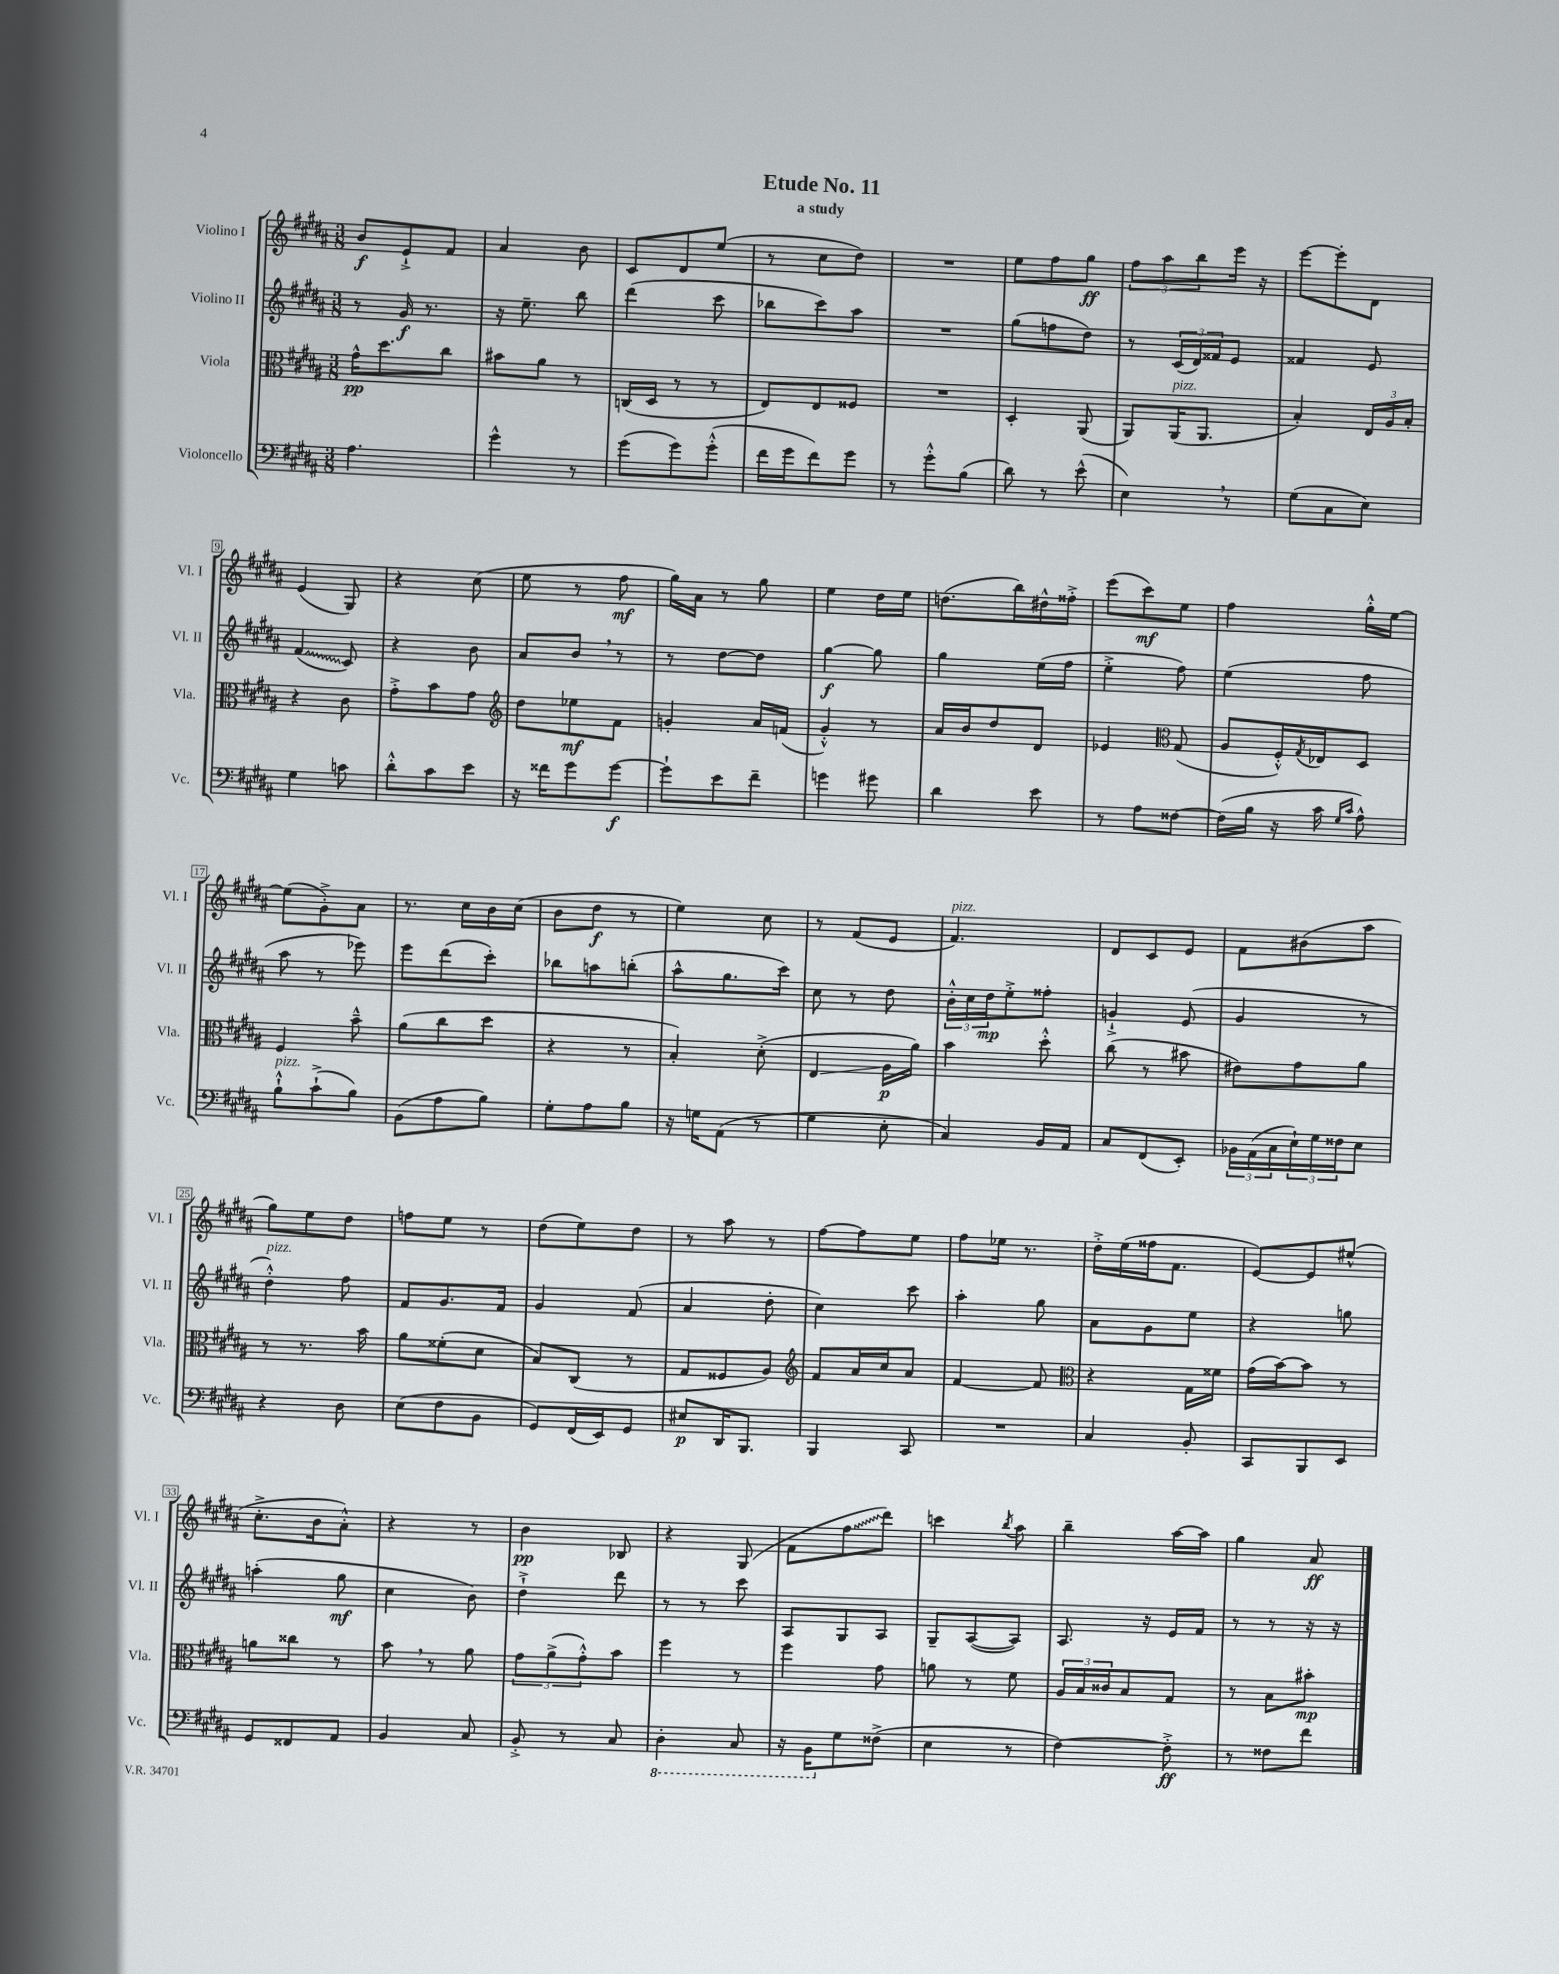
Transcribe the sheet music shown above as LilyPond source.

\header { title = "Etude No. 11" subtitle = "a study" }
<<
\new StaffGroup <<
\new Staff = "s0" \with { instrumentName = "Violino I" shortInstrumentName = "Vl. I" } {
    \clef treble \key b \major \numericTimeSignature \time 3/8
    b'8\f e'8-!-> fis'8 |
    ais'4 b'8 |
    cis'8 dis'8 e''8( |
    r8 cis''8 dis''8) |
    R4. |
    e''8 fis''8 gis''8\ff |
    \tuplet 3/2 { fis''8 ais''8 b''8 } e'''16 r16 |
    e'''8~ e'''8-. dis'8 |
    e'4( gis8) |
    r4 cis''8( |
    e''8 r8 fis''8\mf |
    gis''16) ais'16 r8 gis''8 |
    e''4 dis''16 e''16 |
    d''8.( b''16) dis''16-^ fisis''16-.-> |
    e'''8( cis'''8\mf) e''8 |
    fis''4 gis''16-.-^ e''16~ |
    e''8( gis'8-.->) ais'8 |
    r8. cis''16 b'16 cis''16( |
    b'8 dis''8\f r8 |
    e''4) cis''8 |
    r8 fis'8( e'8 |
    fis'4.^\markup { \italic "pizz." }) |
    dis'8 cis'8 e'8 |
    fis'8 bis'8( ais''8 |
    gis''8) e''8 dis''8 |
    f''8 e''8 r8 |
    dis''8( e''8) dis''8 |
    r8 ais''8 r8 |
    fis''8~ fis''8 e''8 |
    fis''8 ees''16 r8. |
    dis''16-.-> e''16( fisis''16 fis'8. |
    e'8~) e'8 eis''8-^( |
    cis''8.-.-> b'16 ais'8-.-^) |
    r4 r8 |
    b'4\pp bes8 |
    r4 gis8( |
    fis'8 \once \override Glissando.style = #'zigzag fis''8\glissando dis'''8) |
    c'''4 \acciaccatura { b''8 } ais''8 |
    b''4-- ais''16~ ais''16 |
    gis''4 ais'8\ff \bar "|." |
}
\new Staff = "s1" \with { instrumentName = "Violino II" shortInstrumentName = "Vl. II" } {
    \clef treble \key b \major \numericTimeSignature \time 3/8
    r8 gis'16\f r8. |
    r16 e''8.-- b''8 |
    dis'''4( cis'''8 |
    bes''8 cis'''8) ais''8 |
    R4. |
    gis''8( f''8 dis''8) |
    r8 \tuplet 3/2 { cis'16( dis'16) fisis'16 } e'8 |
    fisis'4 e'8 |
    \once \override Glissando.style = #'zigzag fis'4\glissando( cis'8) |
    r4 b'8 |
    ais'8 b'8 \breathe r8 |
    r8 dis''8~ dis''8 |
    gis''4~\f gis''8 |
    gis''4 e''16( fis''16 |
    e''4-.-> fis''8) |
    e''4( fis''8 |
    ais''8 r8 ees'''8) |
    e'''8 dis'''8( cis'''8-.) |
    bes''8 a''8 b''8-.( |
    ais''8-^ gis''8. cis'''16) |
    cis''8 r8 dis''8 |
    \tuplet 3/2 { b'16-.-^ cis''16 dis''16\mp } e''8-.-> fisis''8-. |
    g'4-!-> e'8( |
    gis'4 r8 |
    dis''4-.-^^\markup { \italic "pizz." }) fis''8 |
    fis'8 gis'8. fis'16 |
    gis'4 fis'8( |
    ais'4 dis''8-. |
    cis''4) cis'''8 |
    ais''4-. gis''8 |
    ais'8 gis'8 e''8 |
    r4 g''8 |
    a''4-.( gis''8\mf |
    cis''4 b'8) |
    dis''4-!-> dis'''8 |
    r8 r8 cis'''8 |
    ais8 gis8 ais8 |
    gis8-- ais8~( ais8) |
    ais8. r16 e'16 fis'16 |
    r8 r8 r16 r16 \bar "|." |
}
\new Staff = "s2" \with { instrumentName = "Viola" shortInstrumentName = "Vla." } {
    \clef alto \key b \major \numericTimeSignature \time 3/8
    gis'16-^\pp dis''8. cis''8 |
    bis'8 ais'8 r8 |
    c16( dis16 r8 r8 |
    e8) e8 fisis8 |
    R4. |
    dis4-. ais,8( |
    ais,8) ais,16^\markup { \italic "pizz." }( ais,8. |
    b4-.) \tuplet 3/2 { e16 ais16 b16-. } |
    r4 cis'8 |
    gis'8-.-> b'8 gis'8 |
    \clef treble dis''8 ees''8\mf fis'8 |
    g'4-. ais'16 f'16( |
    gis'4-.-^) r8 |
    ais'16 b'16 dis''8 dis'8 |
    ees'4 \clef alto gis8( |
    ais8 fis16-.-^) \acciaccatura { gis8 } ees16 dis8 |
    fis4 b'8---^ |
    ais'8( cis''8 dis''8 |
    r4 r8 |
    b4-.) dis'8-.->( |
    e4\glissando ais16\p ais'16) |
    b'4 dis''8-.-^ |
    cis''8( r8 bis'8 |
    eis'8) gis'8 ais'8 |
    r8 r8. b'16 |
    ais'8 fisis'8-.( dis'8 |
    b8) cis8( r8 |
    gis8 fisis8 ais8) |
    \clef treble fis'8 ais'16 cis''16 ais'8 |
    fis'4~ fis'8 |
    \clef alto r4 gis16 fisis'16 |
    gis'16( b'16~) b'8 r8 |
    a'8 cisis''8 r8 |
    b'8 \breathe r8 ais'8 |
    \tuplet 3/2 { gis'8 ais'8->( gis'8-.-^) } b'8 |
    fis''4 r8 |
    fis''4 gis'8 |
    a'8 r8 fis'8 |
    \tuplet 3/2 { ais16 b16 cisis'16 } b8 gis8 |
    r8 b8 bis'8-.\mp \bar "|." |
}
\new Staff = "s3" \with { instrumentName = "Violoncello" shortInstrumentName = "Vc." } {
    \clef bass \key b \major \numericTimeSignature \time 3/8
    ais4. |
    gis'4-^ r8 |
    gis'8( gis'8) gis'8-.-^( |
    fis'16 gis'16 fis'8) gis'8 |
    r8 gis'8-.-^ b8( |
    dis'8) r8 e'8-^( |
    e4) \breathe r8 |
    gis8( cis8 e8) |
    gis4 c'8 |
    dis'8-.-^ cis'8 e'8 |
    r16 fisis'16 gis'8 gis'8~\f |
    gis'8-! e'8 fis'8-- |
    g'4 gis'8 |
    dis'4 e'8 |
    r8 ais8 fisis8~ |
    fisis16( b16 r16 cis'16 \grace { gis16 cis'16 } ais8-^) |
    b8-!-^^\markup { \italic "pizz." } cis'8-!->( b8) |
    b,8( ais8 b8) |
    gis8-. ais8 b8 |
    r16 g16 ais,8( r8 |
    gis4 e8-. |
    cis4) b,16 ais,16 |
    cis8 fis,8( e,8-.) |
    \tuplet 3/2 { bes,16 ais,16( cis16 } \tuplet 3/2 { e16-!) gis16 fisis16 } e8 |
    r4 dis8 |
    e8( fis8 b,8 |
    gis,8) fis,16( e,16) gis,8 |
    eis8\p dis,16 b,,8. |
    b,,4 cis,8 |
    R4. |
    cis4 b,8-. |
    cis,8 b,,8 e,8 |
    gis,8 fisis,8 ais,8 |
    b,4 cis8 |
    b,8-.-> r8 cis8 |
    \ottava #-1 dis,4-. cis,8 |
    r16 b,,16 \ottava #0 gis8 fisis8->( |
    e4 r8 |
    fis4~) fis8-.->\ff |
    r8 fisis8 fis'8 \bar "|." |
}
>>
>>
\layout { \context { \Score \override BarNumber.stencil = #(make-stencil-boxer 0.1 0.3 ly:text-interface::print) } }
